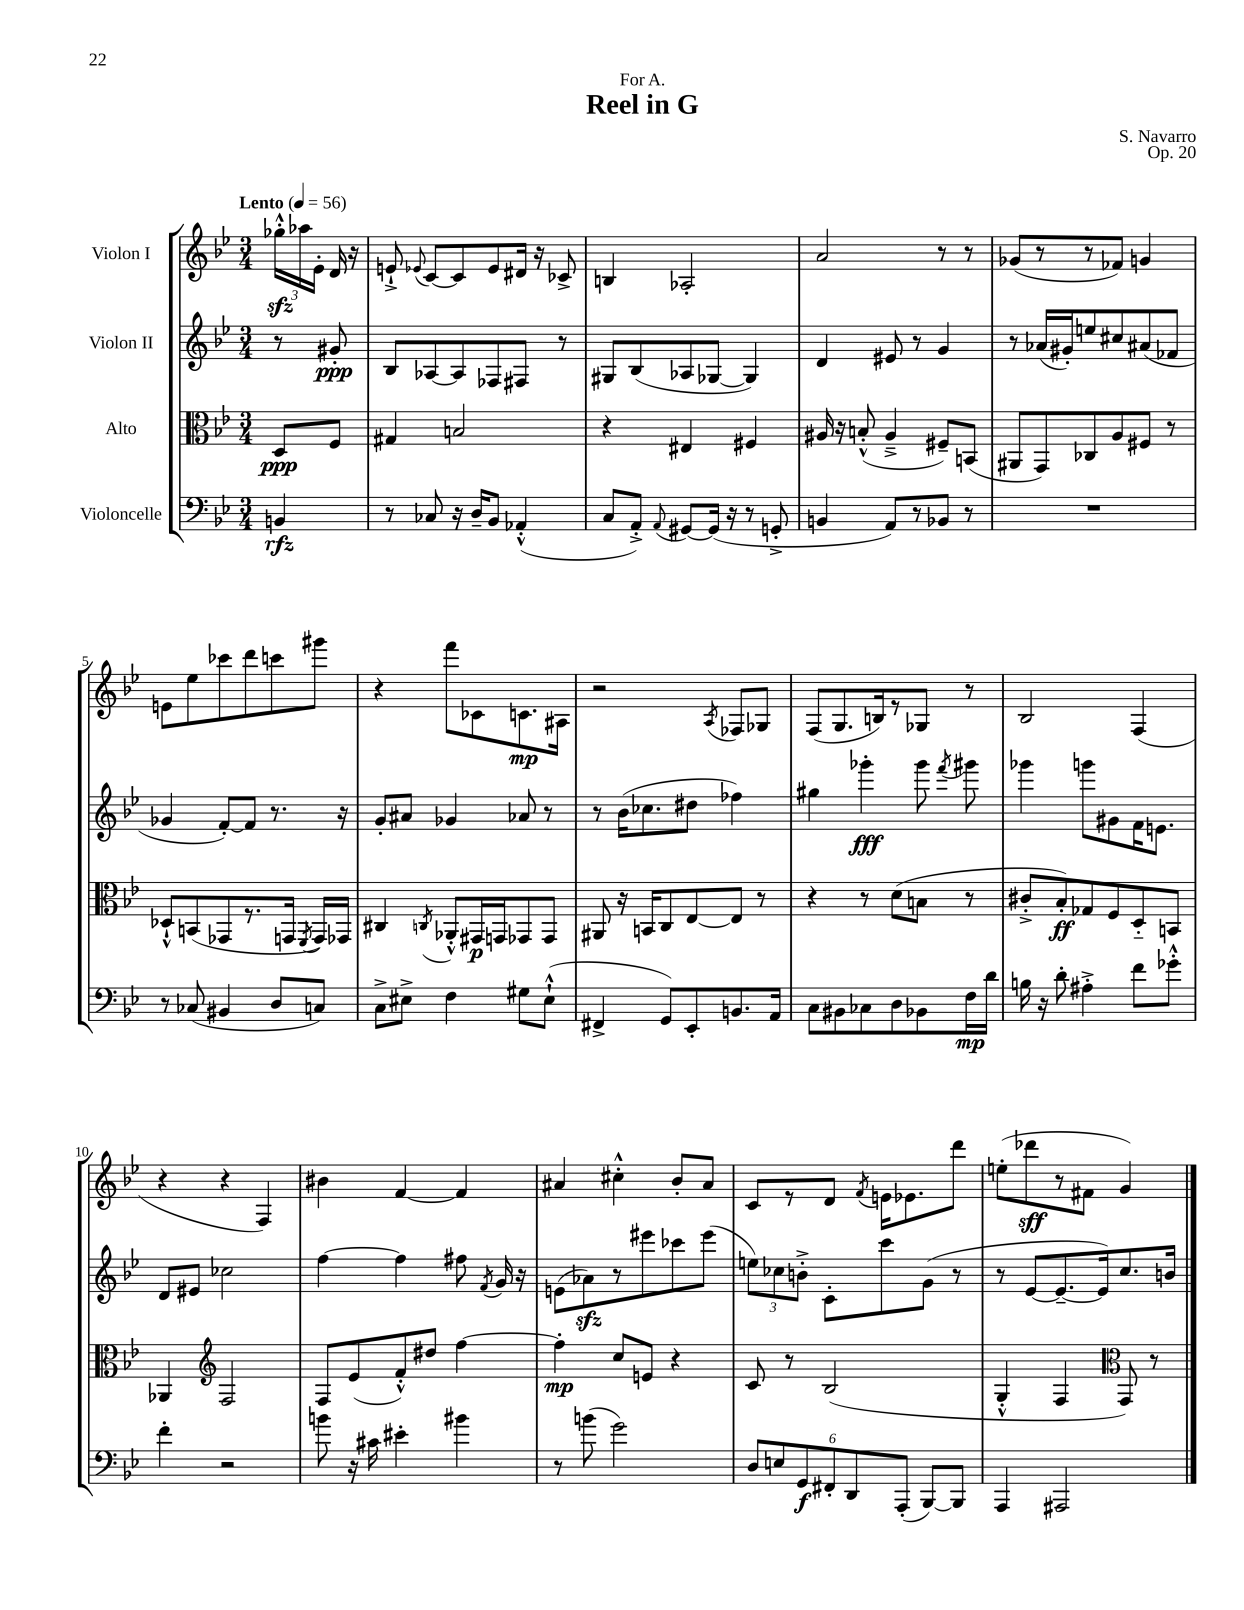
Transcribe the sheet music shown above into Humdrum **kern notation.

**kern	**dynam	**kern	**dynam	**kern	**dynam	**kern	**dynam
*part4	*part4	*part3	*part3	*part2	*part2	*part1	*part1
*staff4	*staff4	*staff3	*staff3	*staff2	*staff2	*staff1	*staff1
*I"Violoncelle	*	*I"Alto	*	*I"Violon II	*	*I"Violon I	*
*clefF4	*	*clefC3	*	*clefG2	*	*clefG2	*
*k[b-e-]	*	*k[b-e-]	*	*k[b-e-]	*	*k[b-e-]	*
*M3/4	*	*M3/4	*	*M3/4	*	*M3/4	*
*MM56	*	*MM56	*	*MM56	*	*MM56	*
=	=	=	=	=	=	=	=
!	!	!	!	!	!	!LO:TX:a:B:t=Lento	!
4BBn/	rfz	8D/L	ppp	8r	.	24gg-Xzz'^^\LL	.
.	.	.	.	.	.	24aa-X\	.
.	.	.	.	.	.	24e-'\JJ	.
.	.	8F/J	.	8g#X'/	ppp	16d/	.
.	.	.	.	.	.	16r	.
=1	=1	=1	=1	=1	=1	=1	=1
8r	.	4G#X/	.	8B-/L	.	8en`^/	.
.	.	.	.	.	.	8qqe-X/	.
8C-X/	.	.	.	[8A-X/	.	[8c/L	.
16r	.	2Bn/	.	8A-/]	.	8c/]	.
16D~/KL	.	.	.	.	.	.	.
8BB-/J	.	.	.	8F-X/	.	8e-/	.
(4AA-X'^^/	.	.	.	8F#X/J	.	16d#X/Jk	.
.	.	.	.	.	.	16r	.
.	.	.	.	8r	.	8c-X^/	.
=2	=2	=2	=2	=2	=2	=2	=2
8C/L	.	4r	.	8G#X/L	.	4Bn/	.
8AA'^/J)	.	.	.	(8B-/	.	.	.
8qqAA/	.	.	.	.	.	.	.
[8GG#X/L	.	4E#X/	.	8A-X/	.	2A-X'/	.
(16GG#/Jk]	.	.	.	[8G-X/J	.	.	.
16r	.	.	.	.	.	.	.
8r	.	4F#X/	.	4G-/])	.	.	.
8GGn'^/	.	.	.	.	.	.	.
=3	=3	=3	=3	=3	=3	=3	=3
4BBn/	.	16A#X/	.	4d/	.	2a/	.
.	.	16r	.	.	.	.	.
.	.	(8Bn'^^/	.	.	.	.	.
8AA/L)	.	4A#~^/	.	8e#X/	.	.	.
8r	.	.	.	8r	.	.	.
8BB-X/J	.	8F#X~/L)	.	4g/	.	8r	.
8r	.	(8BBn/J	.	.	.	8r	.
=4	=4	=4	=4	=4	=4	=4	=4
2.r	.	8AA#X/L	.	8r	.	(8g-X/L	.
.	.	8GG/)	.	(16a-X/LL	.	8r	.
.	.	.	.	16g#X'/J)	.	.	.
.	.	8C-X/	.	8een/	.	8r	.
.	.	8A/	.	8cc#X/	.	8f-X/J)	.
.	.	8F#X/J	.	(8a#X/	.	4gn/	.
.	.	8r	.	8f-X/J	.	.	.
!!LO:LB:g=z
=5	=5	=5	=5	=5	=5	=5	=5
8r	.	8D-X`^^/L	.	4g-X/	.	8en\L	.
(8C-X/	.	(8BBn/	.	.	.	8ee-\	.
4BB#X/	.	8GG-X/	.	[8f'/L)	.	8ccc-X\	.
.	.	8.r	.	8f/J]	.	8ddd\	.
8D/L	.	.	.	8.r	.	8cccn\	.
.	.	16GGn/Jk	.	.	.	.	.
.	.	8qFF/	.	.	.	.	.
8Cn/J)	.	16GG/LL)	.	.	.	8ggg#X\J	.
.	.	16GG-X/JJ	.	16r	.	.	.
=6	=6	=6	=6	=6	=6	=6	=6
8C^\L	.	4C#X/	.	8g'/L	.	4r	.
8E#X^\J	.	.	.	8a#X/J	.	.	.
.	.	8qCn/	.	.	.	.	.
4F\	.	8AA-X'^^/L	.	4g-X/	.	8fff\L	.
.	.	16GG#X/L	p	.	.	8c-X\	.
.	.	16GGn/J	.	.	.	.	.
8G#X\L	.	8GG-X/	.	8a-X/	.	8.cn\	mp
(8E#`^^\J	.	8GG-/J	.	8r	.	.	.
.	.	.	.	.	.	16A#X\Jk	.
=7	=7	=7	=7	=7	=7	=7	=7
4FF#X^/	.	8AA#X/	.	8r	.	2r	.
.	.	16r	.	(16b-\KL	.	.	.
.	.	16BBn/KL	.	8.cc-X\	.	.	.
8GG/L)	.	8C/	.	.	.	.	.
8EE-'/	.	[8E-/	.	8dd#X\J	.	.	.
.	.	.	.	.	.	8qA/	.
8.BBn/	.	8E-/J]	.	4ff-X\)	.	8F-X/L	.
.	.	8r	.	.	.	8G-X/J	.
16AA/Jk	.	.	.	.	.	.	.
=8	=8	=8	=8	=8	=8	=8	=8
8C\L	.	4r	.	4gg#X\	.	(8F/L	.
8BB#X\	.	.	.	.	.	8.G/	.
8C-X\	.	8r	.	4ggg-X'\	fff	.	.
.	.	.	.	.	.	16Bn/k)	.
8D\	.	(8d\L	.	.	.	8r	.
8BB-X\	.	8Bn\J	.	8ggg-\	.	8G-X/J	.
.	.	.	.	8qfff/	.	.	.
16F\L	mp	8r	.	8ggg#X\	.	8r	.
16d\JJ	.	.	.	.	.	.	.
=9	=9	=9	=9	=9	=9	=9	=9
16Bn\	.	8c#X'^/L	.	4ggg-X\	.	2B-/	.
16r	.	.	.	.	.	.	.
8d'\	.	8B-'/)	ff	.	.	.	.
4A#X'^\	.	8G-X/	.	8gggn\L	.	.	.
.	.	8F/	.	8g#X\	.	.	.
8f\L	.	8D/	.	16f\K	.	(4F/	.
.	.	.	.	8.en\J	.	.	.
8g-X'^^\J	.	8BBn/J	.	.	.	.	.
!!LO:LB:g=z
=10	=10	=10	=10	=10	=10	=10	=10
4f'\	.	4AA-X/	.	8d/L	.	4r	.
.	.	.	.	8e#X/J	.	.	.
*	*	*clefG2	*	*	*	*	*
2r	.	2F/	.	2cc-X\	.	4r	.
.	.	.	.	.	.	4F/)	.
=11	=11	=11	=11	=11	=11	=11	=11
8bn\	.	8F/L	.	[4ff\	.	4b#X\	.
16r	.	(8e-/	.	.	.	.	.
16c#X\	.	.	.	.	.	.	.
4e#X'\	.	8f'^^/)	.	4ff\]	.	[4f/	.
.	.	8dd#X/J	.	.	.	.	.
4b#X\	.	[4ff\	.	8ff#X\	.	4f/]	.
.	.	.	.	8qf/	.	.	.
.	.	.	.	16g/	.	.	.
.	.	.	.	16r	.	.	.
=12	=12	=12	=12	=12	=12	=12	=12
8r	.	4ff'\]	mp	(8en\L	.	4a#X/	.
(8bn\	.	.	.	8a-Xzz\)	.	.	.
2g\)	.	8cc/L	.	8r	.	4cc#X'^^\	.
.	.	8en/J	.	8eee#X\	.	.	.
.	.	4r	.	8ccc-X\	.	8b-'/L	.
.	.	.	.	(8eee#\J	.	8a#/J	.
=13	=13	=13	=13	=13	=13	=13	=13
12D/L	.	8c/	.	12een\L)	.	8c/L	.
12En/	.	.	.	12cc-X\	.	.	.
.	.	8r	.	.	.	8r	.
12GG/	f	.	.	12bn'^\J	.	.	.
12FF#X'/	.	(2B-/	.	8c'\L	.	8d/J	.
12DD/	.	.	.	.	.	.	.
.	.	.	.	.	.	8qf/	.
.	.	.	.	8ccc\	.	16en\KL	.
(12AAA'/J	.	.	.	.	.	.	.
.	.	.	.	.	.	8.e-X\	.
[8BBB-/L)	.	.	.	(8g\J	.	.	.
8BBB-/J]	.	.	.	8r	.	8ddd\J	.
=14	=14	=14	=14	=14	=14	=14	=14
4AAA/	.	4G'^^/	.	8r	.	(8een'\L	.
.	.	.	.	[8e-/L	.	8ddd-X\	sff
2AAA#X/	.	4F/	.	8.e-~/_	.	8r	.
.	.	.	.	.	.	8f#X\J	.
.	.	.	.	16e-/k])	.	.	.
*	*	*clefC3	*	*	*	*	*
.	.	8GG/)	.	8.cc/	.	4g/)	.
.	.	8r	.	.	.	.	.
.	.	.	.	16bn/Jk	.	.	.
==	==	==	==	==	==	==	==
*-	*-	*-	*-	*-	*-	*-	*-
